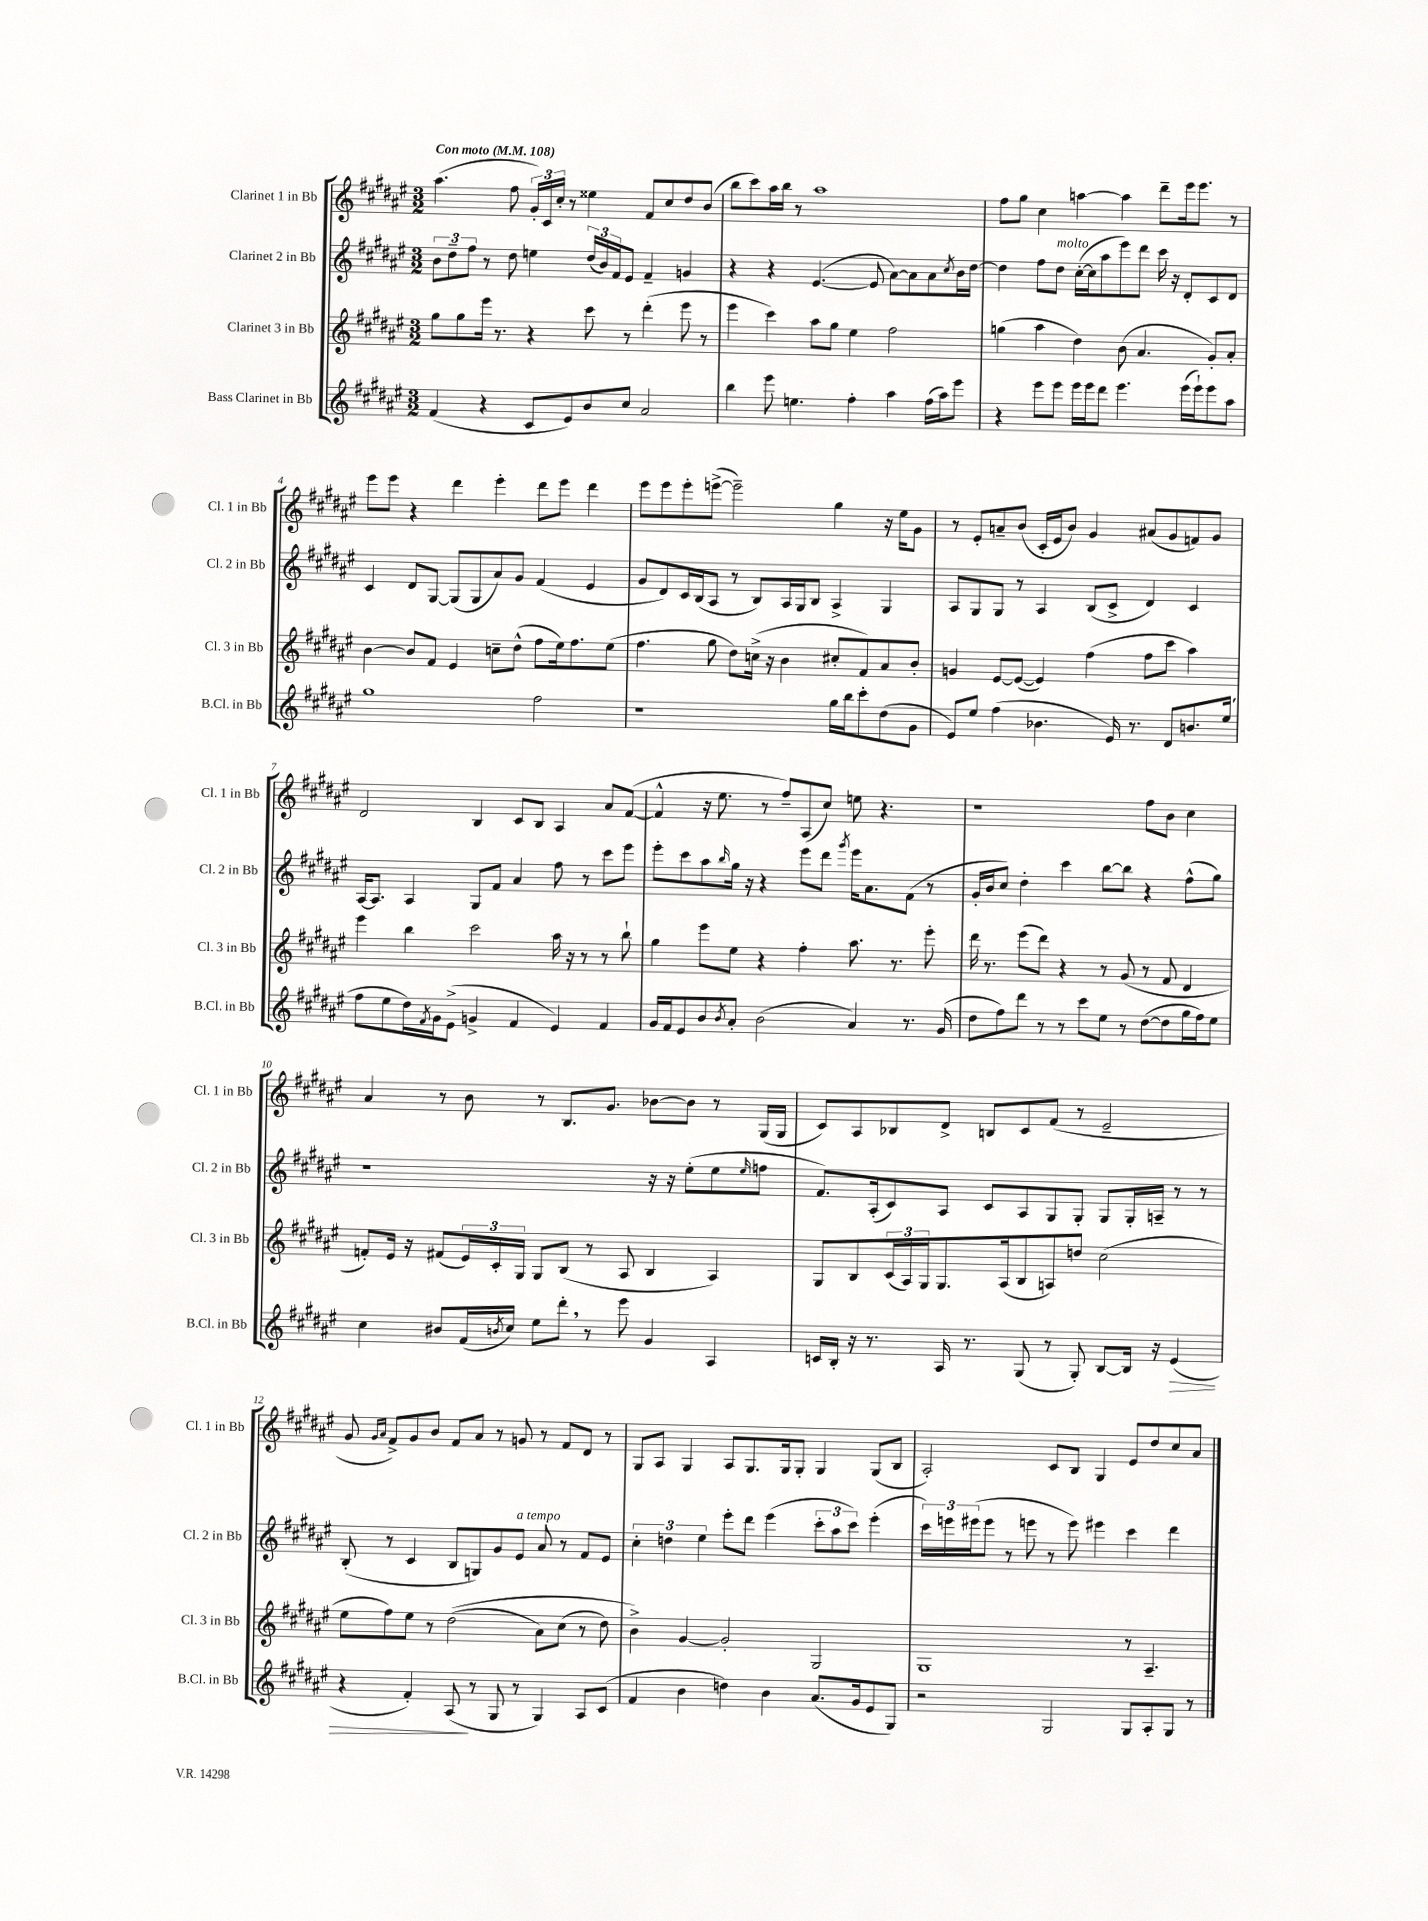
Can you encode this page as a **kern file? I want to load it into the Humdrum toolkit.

**kern	**kern	**kern	**kern
*staff4	*staff3	*staff2	*staff1
*clefG2	*clefG2	*clefG2	*clefG2
*k[f#c#g#d#a#e#]	*k[f#c#g#d#a#e#]	*k[f#c#g#d#a#e#]	*k[f#c#g#d#a#e#]
*M3/2	*M3/2	*M3/2	*M3/2
*MM108	*MM108	*MM108	*MM108
(4f#	8gg#	12b	(4.aa#
.	.	12dd#~	.
.	8gg#	.	.
.	.	12ff#	.
4r	16eee#	8r	.
.	8.r	.	.
.	.	8dd#	8ff#
8c#	4r	4ee	24g#')
.	.	.	24c#
.	.	.	24cc#'
8e#)	.	.	8r
8b	8ccc#	(24dd#	4ee##
.	.	24b)	.
.	.	24f#	.
8cc#	8r	8e#	.
2a#	(4ddd#'	4f#~	8f#
.	.	.	8cc#
.	8eee#	4g	8dd#
.	8r	.	(8b
=	=	=	=
4bb	4eee#	4r	8bb
.	.	.	8ccc#)
8eee#	4ccc#)	4r	16aa#
.	.	.	16bb
4.ee	.	.	8r
.	8aa#	([4.e#	1aa#
.	8gg#	.	.
4ff#'	4ee#	.	.
.	.	8e#]	.
4aa#	2ff#	[8a#)	.
.	.	8a#]	.
(16ff#	.	8a#	.
16aa#)	.	.	.
.	.	8qcc#	.
8eee#	.	16b	.
.	.	[16dd#	.
=	=	=	=
4r	(4gg	4dd#]	8ff#
.	.	.	8gg#
8eee#	4aa#	8ff#	4cc#
8eee#	.	8dd#	.
16eee#	4dd#)	([16cc#'	[4aa
16eee#	.	16cc#]	.
8ddd#	.	8aa#	.
4.eee#	(8b	8eee#)	4aa]
.	4.a#	8ddd#	.
.	.	16ccc#	8ddd#~
.	.	16r	.
(16eee#	.	8d#'	16eee#
16eee#`)	.	.	8.eee#
8eee#	8g#')	8c#	.
8aa#	8a#'	8d#	8r
=	=	=	=
1gg#	[4b	4c#	8eee#
.	.	.	8eee#
.	8b]	8d#	4r
.	8f#	[8G#	.
.	4e#	(8G#]	4ddd#
.	.	8G#	.
.	8cc~	8a#)	4eee#'
.	(8dd#^^	8g#	.
2ff#	8ff#	(4f#	8ddd#
.	16ee#)	.	8eee#
.	8.ff#	.	.
.	.	4e#	4ddd#
.	(8ee#	.	.
=	=	=	=
1r	4.ff#	8g#	8eee#
.	.	8d#)	8eee#
.	.	16c#	8eee#'
.	.	(16B	.
.	8gg#	8A#	([8eee^
.	8dd#)	8r	2eee~])
.	(16cc^	8B)	.
.	16r	.	.
.	4b	16A#	.
.	.	16G#	.
.	.	8B	.
16gg#	8cc#'	4A#^	4gg#
16bb	.	.	.
8ccc#'	8f#)	.	.
(8dd#	8a#	4G#	16r
.	.	.	16ee#
8g#	8b'	.	8g#
=	=	=	=
8e#)	4g	8A#	8r
8ee#	.	8G#	8e#'
(4ff#	[8e#	8G#	8a~
.	(8e#_	8r	(8b
4.b-	4e#])	4A#	16c#'
.	.	.	16e#
.	.	.	8b)
.	(4ff#	(8B	4g#
16e#)	.	8c#^	.
8.r	.	.	.
.	8ff#	4d#)	(8a#
8d#	8ccc#	.	8g#
8.b	4aa#)	4c#	8f)
.	.	.	8g#
(16ee#	.	.	.
=	=	=	=
8ff#	4eee#	[16A#	2d#
.	.	8.A#]	.
8ee#	.	.	.
16dd#)	4bb	4A#	.
8qf#	.	.	.
16g#	.	.	.
(8e#^	.	.	.
4g^	2ccc#	8G#	4B
.	.	8f#	.
4f#	.	4a#	8c#
.	.	.	8B
4e#)	16aa#	8ff#	4A#
.	16r	.	.
.	8r	8r	.
4f#	8r	8ccc#	8a#
.	8bb`	8eee#	([8f#
=	=	=	=
16g#	4gg#	8eee#'	4f#^^]
16f#	.	.	.
8e#	.	8ccc#	.
8b	8eee#	8aa#	16r
.	.	.	8.ee#
8qb	.	16qqbb	.
8a#'	8ee#	16gg#	.
.	.	16r	.
(2b	4r	4r	8r
.	.	.	8ff#~)
.	4ff#'	8eee#	(8A#
.	.	8ddd#	8cc#)
.	.	8qggg#	.
4a#)	8.aa#	16eee#	8ee
.	.	8.a#	.
.	.	.	4.r
.	8.r	.	.
8.r	.	(8f#	.
.	8eee#'	8r	.
(16g#	.	.	.
=	=	=	=
8dd#	16ddd#	16g#'	1r
.	8.r	16b	.
8ff#)	.	8cc#)	.
8ddd#	(8eee#	4dd#'	.
8r	8ddd#)	.	.
8r	4r	4ccc#	.
8ccc#	.	.	.
8ee#	8r	[8bb	.
8r	(8g#	8bb]	.
([8dd#	8r	4r	8ff#
8dd#]	8f#	.	8b
16gg#	4d#	(8ff#^^	4cc#
16ff#)	.	.	.
8ee#	.	8gg#)	.
=	=	=	=
4cc#	8f')	1r	4a#
.	16e#	.	.
.	16r	.	.
8b#	(8f#	.	8r
(16f#	24e#)	.	8b
.	24c#'	.	.
8qb	.	.	.
16cc#)	.	.	.
.	24G#	.	.
8ee#	8G#	.	8r
8ddd#'	(8B	.	8.B
8r	8r	.	.
.	.	.	8.g#
8eee#	8A#	.	.
4g#	4B	16r	[8b-
.	.	16r	.
.	.	(8ee#'	8b-]
4A#	4A#)	8ee#	8r
.	.	16qqee#	.
.	.	8ff	(16G#
.	.	.	16G#
=	=	=	=
16c	8G#	8.f#)	8c#)
16B'	.	.	.
16r	8B	.	8A#
8.r	.	(16A#'	.
.	(24c#	8c#)	8B-
.	24A#)	.	.
.	24G#	.	.
16A#	8.G#	8A#	8d#^
8.r	.	.	.
.	.	8c#	8B
.	(16A#	.	.
(8G#	8B	8A#	8c#
8r	8A)	8G#	(8f#
8G#')	8dd	8G#'	8r
[8B	(2cc#	8G#	2e#~
16B]	.	16G#'	.
16r	.	16A~	.
(4e#	.	8r	.
.	.	8r	.
=	=	=	=
4r	8ee#	(8B'	8g#
.	.	.	16qqg#
.	.	.	16qqa#
.	8ff#)	8r	8f#^)
4f#')	8ee#	4c#	8g#
.	8r	.	8b
(8A#	&((2dd#	8B	8f#
8r	.	8G)	8a#
8G#	.	8g#	8r
8r	.	8e#	8g
4G#)	8a#)	8a#	8r
.	(8cc#	8r	8f#
8A#	8r	8f#	8d#
(8c#	8dd#)	8e#	8r
=	=	=	=
4f#	4b^&)	6cc#'	8G#
.	.	.	8A#
.	.	6dd	.
4b	[4g#	.	4G#
.	.	6ee#	.
4dd)	2g#']	8eee#'	8A#
.	.	8ddd#	8.G#
4b	.	(4eee#	.
.	.	.	16G#
.	.	.	8G#'
(8.a#	2G#	12ccc#'	4G#
.	.	12aa#	.
.	.	12ccc#)	.
16g#	.	.	.
8e#	.	(4eee#'	(8G#
8G#)	.	.	8B
=	=	=	=
2r	1G#	24ccc#)	2A#')
.	.	24eee	.
.	.	(24eee#	.
.	.	8eee#	.
.	.	8r	.
.	.	8eee	.
2G#	.	8r	8c#
.	.	8eee)	8B
.	.	4eee#	4G#
8G#	8r	4ccc#	8e#
8A#'	4.A#~	.	8dd#
8G#	.	4ddd#	8cc#
8r	.	.	8a#
==	==	==	==
*-	*-	*-	*-
